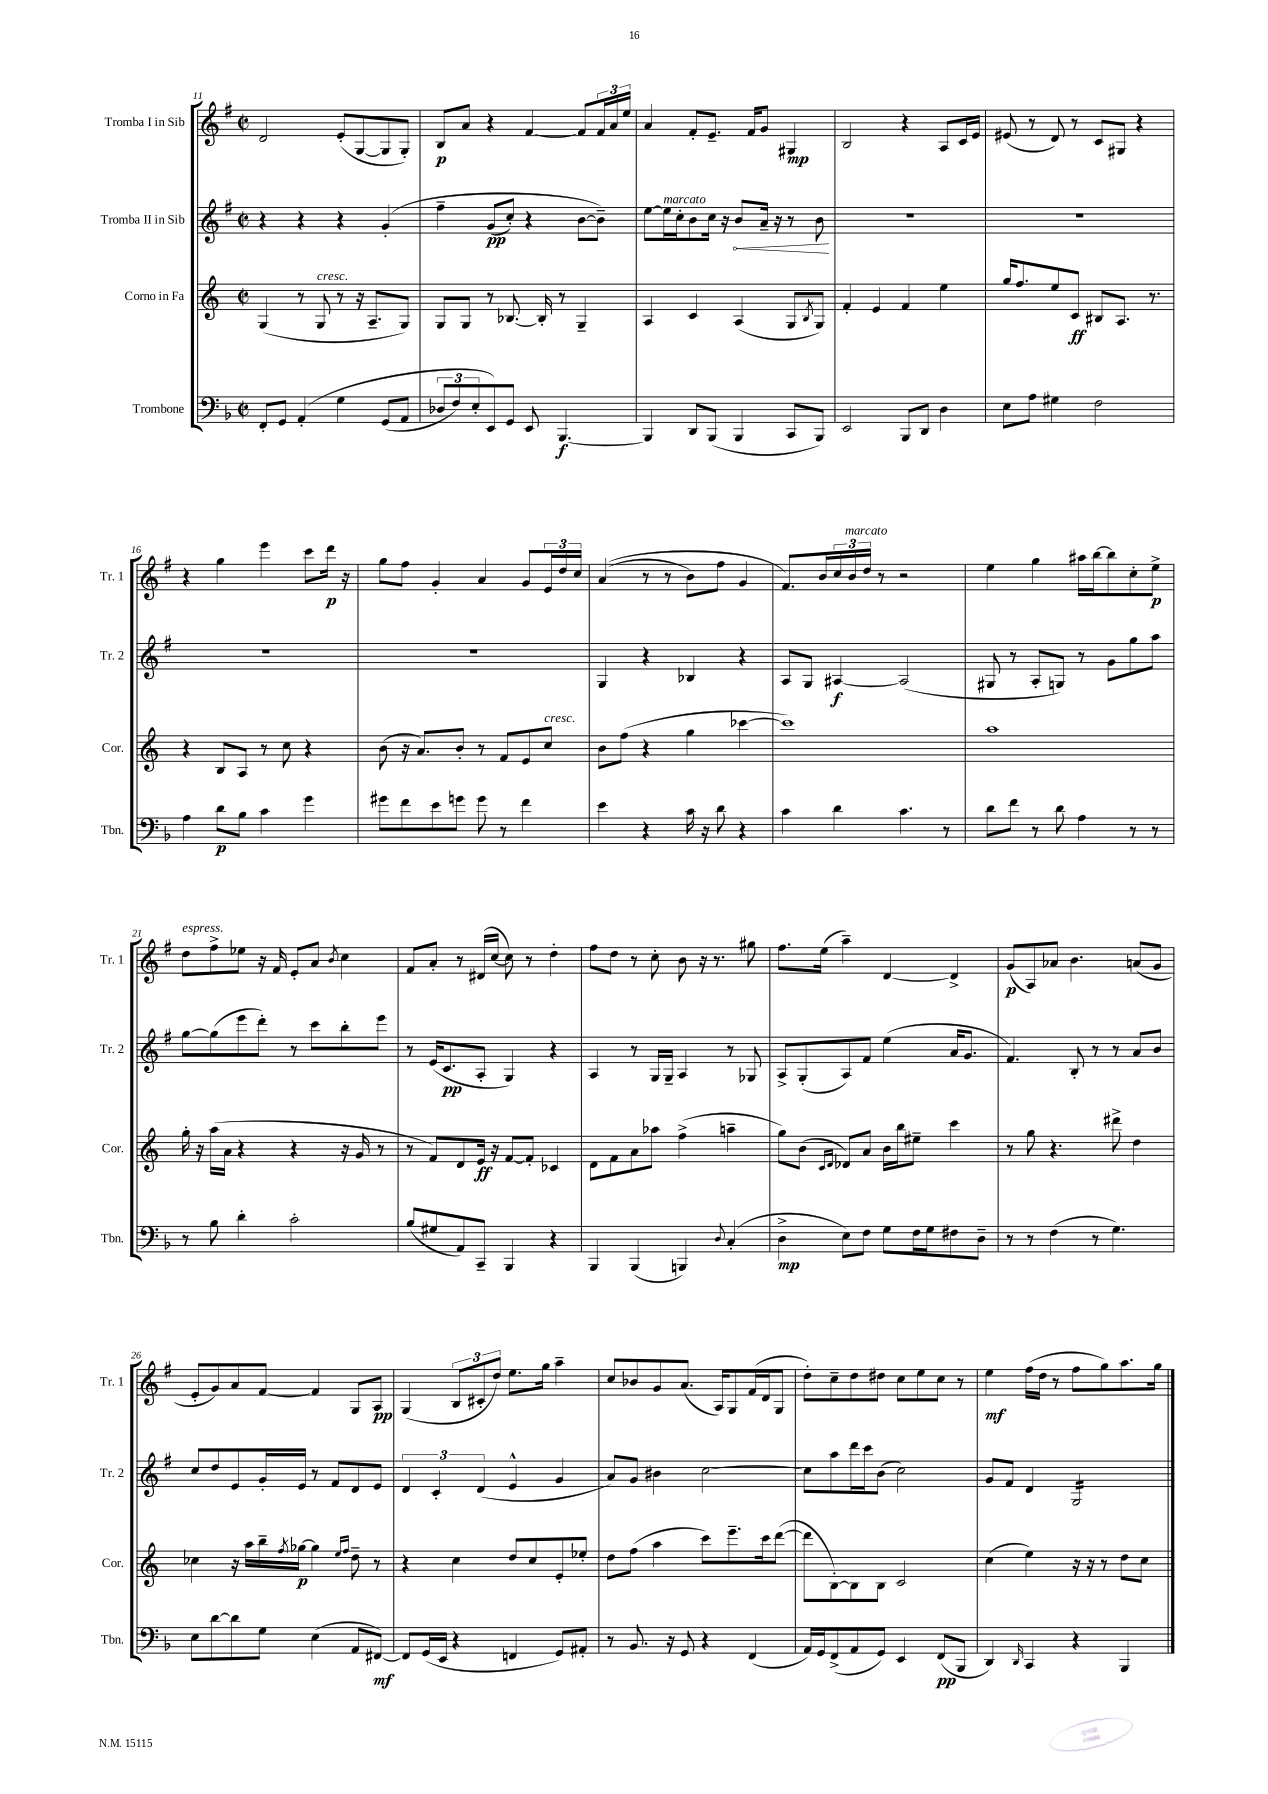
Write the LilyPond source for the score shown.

<<
\new StaffGroup <<
\new Staff = "s0" \with { instrumentName = "Tromba I in Sib" shortInstrumentName = "Tr. 1" } {
    \clef treble \key g \major \defaultTimeSignature \time 2/2
    d'2 e'8-.( g8~ g8 g8-.) |
    b8\p a'8 r4 fis'4~ fis'8 \tuplet 3/2 { fis'16 a'16 e''16 } |
    a'4 fis'8-. e'8.-- fis'16 g'8 gis4\mp |
    b2 r4 a8 c'16 e'16 |
    eis'8( r8 d'8) r8 c'8 gis8 r4 |
    r4 g''4 e'''4 c'''8 d'''16\p r16 |
    g''8 fis''8 g'4-. a'4 g'8 \tuplet 3/2 { e'16 d''16 c''16 } |
    a'4(\( r8 r8 b'8) fis''8 g'4 |
    fis'8.\) b'16 \tuplet 3/2 { c''16 b'16^\markup { \italic "marcato" } d''16 } r8 r2 |
    e''4 g''4 ais''16 b''16~ b''8 c''8-. e''8->\p |
    d''8^\markup { \italic "espress." } fis''8-> ees''8 r16 fis'16 e'8-. a'8 \acciaccatura { b'8 } c''4 |
    fis'8 a'8-. r8 dis'16( c''16~ c''8) r8 d''4-. |
    fis''8 d''8 r8 c''8-. b'8 r16 r8. gis''8 |
    fis''8. e''16( a''4--) d'4~ d'4-> |
    g'8\p( a8) aes'8 b'4. a'8( g'8 |
    e'8-. g'8) a'8 fis'8~ fis'4 g8 a8\pp |
    g4( \tuplet 3/2 { b8 cis'8-. d''8) } e''8. g''16 a''4-- |
    c''8 bes'8 g'8 a'8.( a16) g8 fis'16( d'16 g8 |
    d''8-.) c''8-- d''8 dis''8 c''8 e''8 c''8 r8 |
    e''4\mf fis''16( d''16 r8 fis''8 g''8) a''8. g''16 \bar "|." |
}
\new Staff = "s1" \with { instrumentName = "Tromba II in Sib" shortInstrumentName = "Tr. 2" } {
    \clef treble \key g \major \defaultTimeSignature \time 2/2
    r4 r4 r4 g'4-.\( |
    fis''4-- g'8\pp( c''8-.) r4 b'8~ b'8--\) |
    e''8~ e''16^\markup { \italic "marcato" } c''16-. b'8 c''16 r16 \once \override Hairpin.circled-tip = ##t b'8\< a'16-- r16 r8 b'8\! |
    R1 |
    R1 |
    R1 |
    R1 |
    g4 r4 bes4 r4 |
    a8 g8 ais4~\f ais2( |
    gis8 r8 a8-. g8) r8 g'8 g''8 a''8 |
    g''8~ g''8( e'''8 d'''8-.) r8 c'''8 b''8-. e'''8 |
    r8 e'16( c'8.\pp a8-. g4) r4 |
    a4 r8 g16 g16-- a4 r8 ges8 |
    a8-> g8-.( a8) fis'8 e''4( a'16 g'8. |
    fis'4.) b8-. r8 r8 a'8 b'8 |
    c''8 d''8 e'8 g'16-. e'16 r8 fis'8 d'8 e'8 |
    \tuplet 3/2 { d'4 c'4-. d'4( } e'4-^ g'4 |
    a'8) g'8 bis'4 c''2~ |
    c''8 a''8 d'''16 c'''16 b'8( c''2) |
    g'8 fis'8 d'4 g2:16 \bar "|." |
}
\new Staff = "s2" \with { instrumentName = "Corno in Fa" shortInstrumentName = "Cor." } {
    \clef treble \key c \major \defaultTimeSignature \time 2/2
    g4( r8 g8^\markup { \italic "cresc." } r8 r16 a8.-- g8) |
    g8 g8 r8 bes8.~ bes16-. r8 g4-- |
    a4 c'4 a4( g8 \acciaccatura { b8 } g8) |
    f'4-. e'4 f'4 e''4 |
    g''16 f''8. e''8 c'8\ff bis8 a8. r8. |
    r4 b8 a8 r8 c''8 r4 |
    b'8( r16 a'8.) b'8-. r8 f'8 e'8 c''8^\markup { \italic "cresc." } |
    b'8 f''8( r4 g''4 ces'''4~ |
    ces'''1) |
    a''1 |
    g''16-. r16 a''16( a'16 r4 r4 r16 g'16 r8 |
    r8 f'8) d'8 e'16\ff r16 f'8~ f'8-. ces'4 |
    d'8 f'8 a'8 aes''8 f''4->( a''4-- |
    g''8) b'8( \grace { c'16 d'16 } des'8) a'8 b'16 b''16 eis''8-- c'''4 |
    r8 g''8 r4. dis'''8-> d''4 |
    ces''4 r16 a''16 b''16-- \acciaccatura { f''8 } ges''16~\p ges''4 \grace { e''16 f''16 } d''8-- r8 |
    r4 c''4 d''8 c''8 e'8-. ees''8-. |
    d''8 f''8( a''4 c'''8) e'''8.-- c'''16 d'''8~( |
    d'''8 b8~-.) b8 b8 c'2 |
    c''4( e''4) r16 r16 r8 d''8 c''8 \bar "|." |
}
\new Staff = "s3" \with { instrumentName = "Trombone" shortInstrumentName = "Tbn." } {
    \clef bass \key f \major \defaultTimeSignature \time 2/2
    f,8-. g,8 a,4-.\( g4 g,8( a,8 |
    \tuplet 3/2 { des8 f8) e8-. } e,8\) g,8 e,8 bes,,4.~\f |
    bes,,4 d,8 bes,,8( bes,,4 c,8 bes,,8) |
    e,2 bes,,8 d,8 d4 |
    e8 a8 gis4 f2 |
    a4 d'8\p bes8 c'4 g'4 |
    gis'8 f'8 e'8 g'8 g'8 r8 f'4 |
    e'4 r4 c'16 r16 d'8 r4 |
    c'4 d'4 c'4. r8 |
    d'8 f'8 r8 d'8 a4 r8 r8 |
    r8 bes8 d'4-. c'2-. |
    bes8( gis8 a,8) c,8-- bes,,4 r4 |
    bes,,4 bes,,4( b,,4) \appoggiatura { d8 } c4-.( |
    d4->\mp e8) f8 g8 f16 g16 fis8 d8-- |
    r8 r8 f4( r8 g4.) |
    e8 d'8~ d'8 g8 e4( a,8 fis,8~\mf) |
    fis,8 g,16( e,16 r4 f,4 g,8) ais,8-. |
    r8 bes,8. r16 g,8 r4 f,4( |
    a,16) g,16 f,8->( a,8 g,8) e,4 f,8\pp( bes,,8 |
    d,4) \grace { d,16 } c,4 r4 bes,,4 \bar "|." |
}
>>
>>
\layout { \context { \Score currentBarNumber = #11 } }
